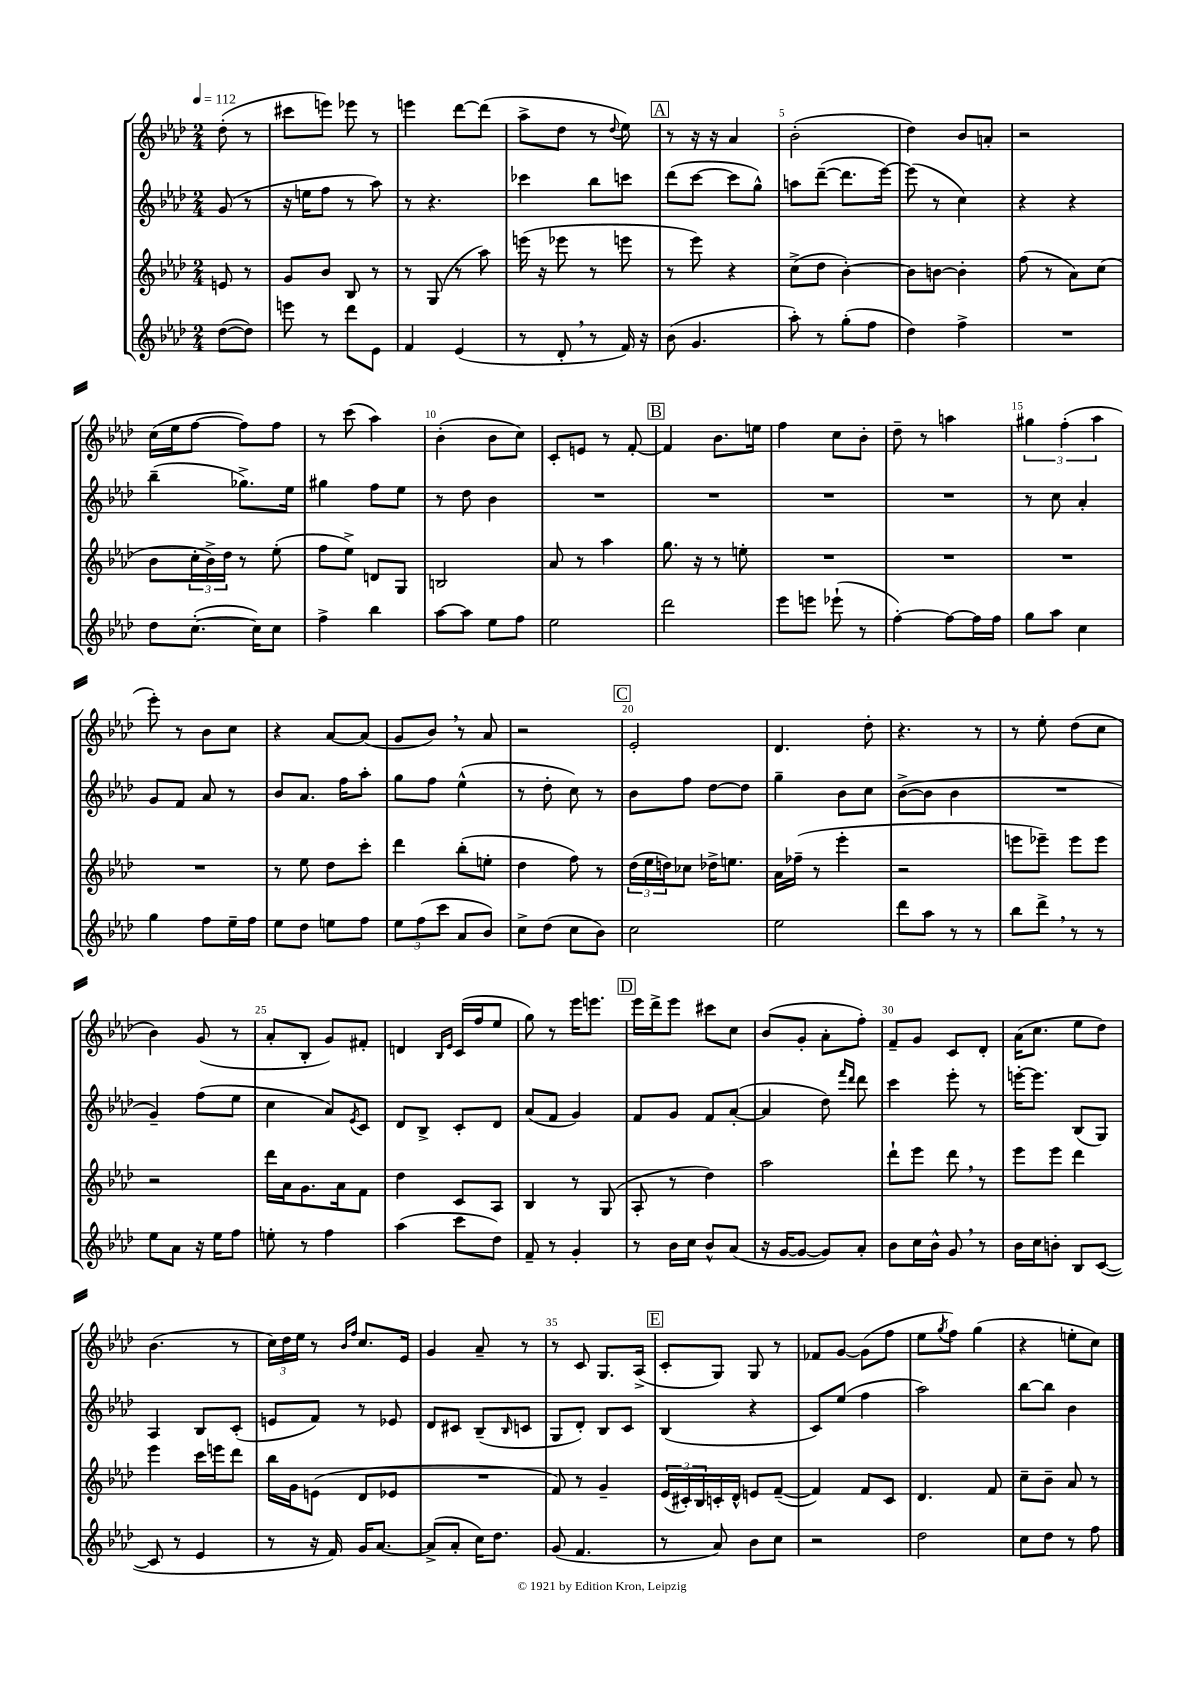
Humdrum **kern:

**kern	**kern	**kern	**kern
*staff4	*staff3	*staff2	*staff1
*clefG2	*clefG2	*clefG2	*clefG2
*k[b-e-a-d-]	*k[b-e-a-d-]	*k[b-e-a-d-]	*k[b-e-a-d-]
*M2/4	*M2/4	*M2/4	*M2/4
*MM112	*MM112	*MM112	*MM112
([8dd-	8e	(8g	(8dd-'
8dd-])	8r	8r	8r
=	=	=	=
8eee	8g	16r	8ccc#
.	.	16ee	.
8r	8b-	8ff	8eee)
8ddd-	8B-	8r	8eee-
8e-	8r	8aa-)	8r
=	=	=	=
4f	8r	8r	4eee
.	(8G	4.r	.
(4e-	8r	.	[8ddd-
.	8aa-)	.	(8ddd-]
=	=	=	=
8r	(16eee	4ccc-	8aa-^
.	16r	.	.
8d-'	8eee-	.	8dd-
8r	8r	8bb-	8r
.	.	.	8qqdd-
16f)	8eee	8ccc	8ee-)
16r	.	.	.
=	=	=	=
(8b-	8r	(8ddd-	8r
4.g	8eee-)	[8ccc	16r
.	.	.	16r
.	4r	8ccc]	4a-
.	.	8gg^^)	.
=	=	=	=
8aa-')	(8cc^	8aa	(2b-'
8r	8dd-	([8ddd-~	.
(8gg'	[4b-')	8.ddd-]	.
8ff	.	.	.
.	.	[16eee-)	.
=	=	=	=
4dd-)	8b-]	(8eee-]	4dd-)
.	[8b	8r	.
4ff^	4b']	4cc)	8b-
.	.	.	8a'
=	=	=	=
2r	(8ff	4r	2r
.	8r	.	.
.	8a-)	4r	.
.	(8cc	.	.
=	=	=	=
8dd-	8b-	(4bb-~	(16cc
.	.	.	16ee-
([8.cc'	24cc'	.	[8ff
.	24b-^)	.	.
.	24dd-	.	.
.	8r	8.gg-^)	8ff])
16cc])	.	.	.
8cc	(8ee-'	.	8ff
.	.	16ee-	.
=	=	=	=
4ff^	8ff	4gg#	8r
.	8ee-^)	.	(8ccc
4bb-	8d	8ff	4aa-)
.	8G	8ee-	.
=	=	=	=
[8aa-	2B	8r	(4b-'
8aa-]	.	8dd-	.
8ee-	.	4b-	8b-
8ff	.	.	8cc)
=	=	=	=
2ee-	8a-	2r	8c'
.	8r	.	8e
.	4aa-	.	8r
.	.	.	[8f'
=	=	=	=
2ddd-	8.gg	2r	4f]
.	16r	.	.
.	8r	.	8.b-
.	8ee'	.	.
.	.	.	16ee
=	=	=	=
8eee-	2r	2r	4ff
8eee	.	.	.
(8eee-`	.	.	8cc
8r	.	.	8b-'
=	=	=	=
[4ff')	2r	2r	8dd-~
.	.	.	8r
8ff_	.	.	4aa
16ff]	.	.	.
16ff	.	.	.
=	=	=	=
8gg	2r	8r	6gg#
8aa-	.	8cc	.
.	.	.	(6ff'
4cc	.	4a-'	.
.	.	.	6aa-
=	=	=	=
4gg	2r	8g	8eee-')
.	.	8f	8r
8ff	.	8a-	8b-
16ee-~	.	8r	8cc
16ff	.	.	.
=	=	=	=
8ee-	8r	8b-	4r
8dd-	8ee-	8.a-	.
8ee	8dd-	.	[8a-
.	.	16ff	.
8ff	8ccc'	8aa-'	(8a-]
=	=	=	=
12ee-	4ddd-	8gg	8g
(12ff	.	.	.
.	.	8ff	8b-)
12ccc	.	.	.
8a-	(8bb-'	(4ee-^^	8r
8b-)	8ee'	.	8a-
=	=	=	=
8cc^	4dd-	8r	2r
(8dd-	.	8dd-'	.
8cc	8ff)	8cc)	.
8b-)	8r	8r	.
=	=	=	=
2cc	(24dd-	8b-	2e-'
.	24ee-	.	.
.	24dd)	.	.
.	8cc-	8ff	.
.	16dd-^	[8dd-	.
.	8.ee	.	.
.	.	8dd-]	.
=	=	=	=
2ee-	16a-	4gg~	4.d-
.	(16ff-~	.	.
.	8r	.	.
.	4eee-'	8b-	.
.	.	8cc	8dd-'
=	=	=	=
8ddd-	2r	([8b-^	4.r
8aa-	.	8b-]	.
8r	.	4b-	.
8r	.	.	8r
=	=	=	=
8bb-	8eee	2r	8r
8ddd-^	8eee-~)	.	8ee-'
8r	8eee-	.	(8dd-
8r	8eee-	.	8cc
=	=	=	=
8ee-	2r	4g~)	4b-)
8a-	.	.	.
16r	.	(8ff	(8g
16ee-	.	.	.
8ff	.	8ee-	8r
=	=	=	=
8ee'	16ddd-	4cc	8a-'
.	16a-	.	.
8r	8.g	.	8B-'
4ff	.	8a-)	8g)
.	16a-	.	.
.	.	8qe-	.
.	8f	8c	8f#'
=	=	=	=
(4aa-	4dd-	8d-	4d
.	.	8B-^	.
.	.	.	16qqB-
.	.	.	16qqe-
8ccc	8c	8c'	(16c
.	.	.	16ff
8dd-)	8A-	8d-	8ee-
=	=	=	=
8f~	4B-	(8a-	8gg)
8r	.	8f	8r
4g'	8r	4g)	16eee-
.	.	.	8.eee
.	(8G	.	.
=	=	=	=
8r	8A-'	8f	16eee-
.	.	.	16ddd-^
16b-	8r	8g	8eee-
16cc	.	.	.
8b-^^	4dd-)	8f	8ccc#
(8a-	.	([8a-'	8cc
=	=	=	=
16r	2aa-	4a-]	(8b-
[16g	.	.	.
8g_	.	.	8g'
8g])	.	8dd-)	8a-'
.	.	16qqfff	.
.	.	16qqddd-	.
8a-'	.	8ddd-	8ff')
=	=	=	=
8b-	8ddd-`	4ccc	8f~
16cc	8eee-	.	8g
16b-^^	.	.	.
8g	8ddd-	8eee-'	8c
8r	8r	8r	8d-'
=	=	=	=
16b-	8eee-	[16eee'	(16a-
16cc	.	8.eee]	8.cc
8b'	8eee-	.	.
8B-	4ddd-	(8B-	8ee-
([8c	.	8G)	8dd-)
=	=	=	=
8c]	4eee-	4A-	(4.b-
8r	.	.	.
4e-	16ccc	8B-	.
.	16eee	.	.
.	8ddd-	(8c'	8r
=	=	=	=
8r	16bb-	8e	24cc)
.	.	.	24dd-
.	16g	.	.
.	.	.	24ee-
16r	(8e	8f)	8r
16f)	.	.	.
.	.	.	16qqb-
.	.	.	16qqff
16g	8d-	8r	8.cc
[8.a-	.	.	.
.	8e-	8e-	.
.	.	.	16e-
=	=	=	=
(8a-^]	2r	8d-	4g
8a-'	.	8c#	.
16cc)	.	(8B-~	8a-~
8.dd-	.	.	.
.	.	16qqB-	.
.	.	8c	8r
=	=	=	=
(8g	8f)	8G	8r
4.f	8r	8d-')	8c
.	4g~	8B-	8.G
.	.	8c	.
.	.	.	(16A-^
=	=	=	=
8r	(24e-	(4B-	8c'
.	24c#')	.	.
.	24B-	.	.
8a-)	16c'	.	8G)
.	16d-^^	.	.
8b-	8e	4r	8G
8cc	([8f~	.	8r
=	=	=	=
2r	4f])	8c)	8f-
.	.	(8ee-	[8g
.	8f	4ff	(8g]
.	8c	.	8ff
=	=	=	=
2dd-	4.d-	2aa-)	8ee-
.	.	.	8qgg
.	.	.	8ff)
.	.	.	(4gg
.	8f	.	.
=	=	=	=
8cc	8cc~	[8bb-	4r
8dd-	8b-~	8bb-]	.
8r	8a-	4b-	8ee'
8ff	8r	.	8cc)
==	==	==	==
*-	*-	*-	*-
